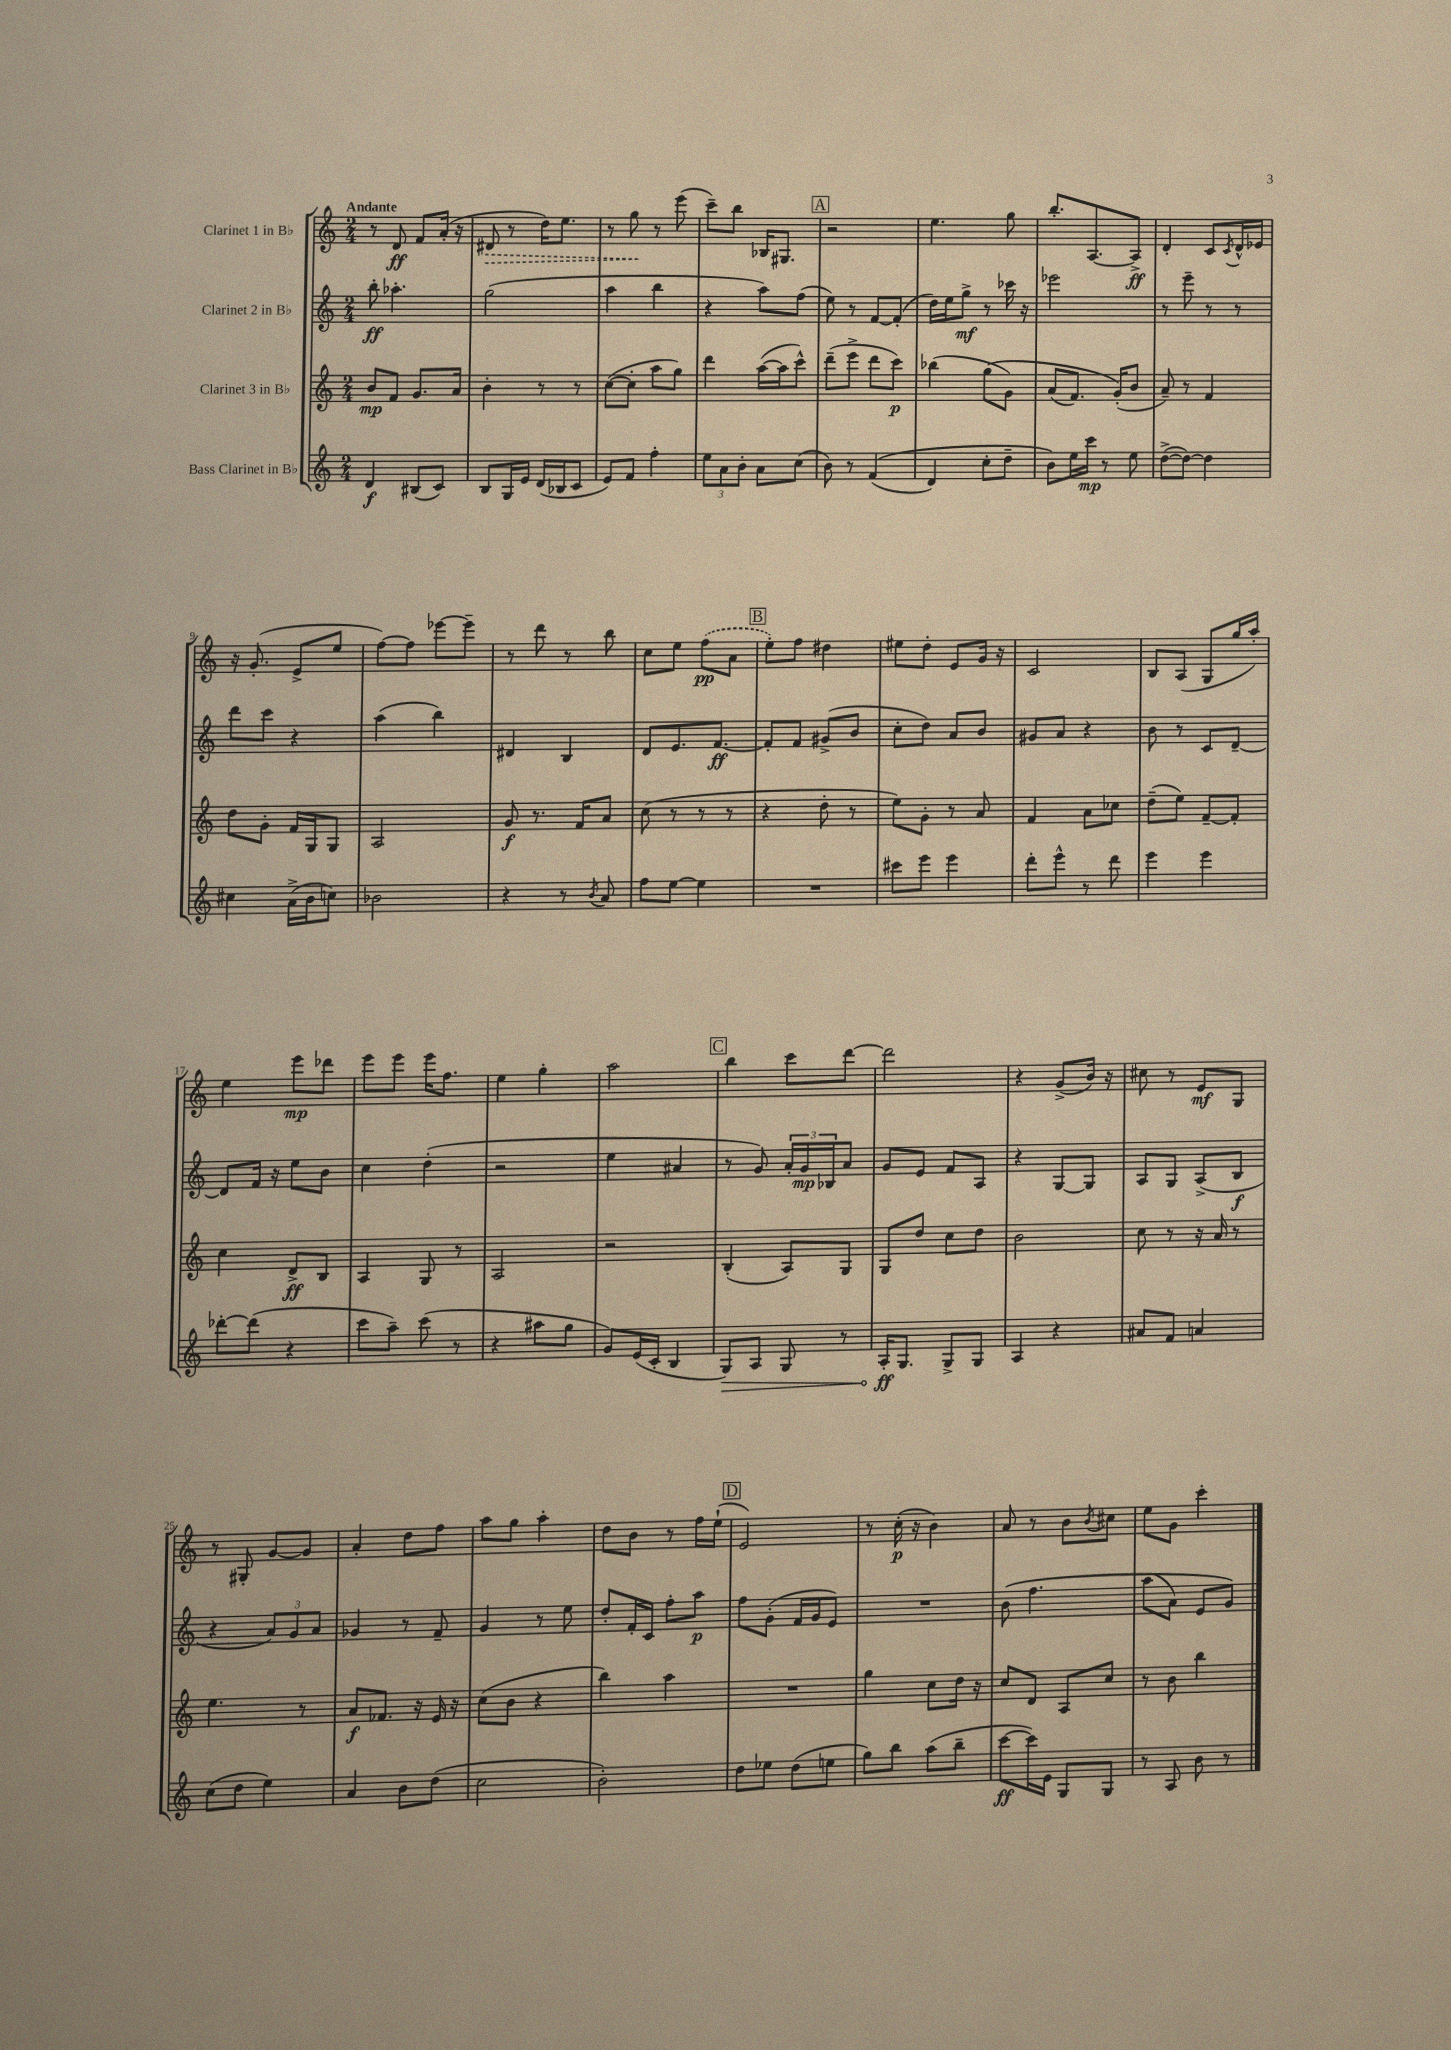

**kern	**kern	**kern	**kern
*staff4	*staff3	*staff2	*staff1
*clefG2	*clefG2	*clefG2	*clefG2
*k[]	*k[]	*k[]	*k[]
*M2/4	*M2/4	*M2/4	*M2/4
4d	8b	8bb'	8r
.	8f	4.aa-'	8d
(8B#	8.g	.	8f
8c)	.	.	(16a'
.	16a	.	16r
=	=	=	=
8B	4b'	(2gg	8d#
16G	.	.	8r
16e	.	.	.
(16d	8r	.	16dd)
16B-	.	.	8.ee
8c	8r	.	.
=	=	=	=
8e)	([8cc	4aa	8r
8f	8cc']	.	8gg
4ff'	8aa	4bb	8r
.	8gg)	.	(8eee
=	=	=	=
12ee	4ddd	4r	8ccc~)
12a	.	.	.
.	.	.	8bb
12b'	.	.	.
8a	([16aa	8aa)	16B-
.	16aa]	.	8.G#
(8cc	8ccc^^)	(8ff	.
=	=	=	=
8b)	(8ddd~	8ee)	2r
8r	8eee^	8r	.
&((4f	8ddd	[8f	.
.	8ccc)	(8f']	.
=	=	=	=
4d)	(4bb-	16dd)	4.ee
.	.	16ee	.
.	.	8gg^	.
8cc'	&(8gg	8r	.
8dd~	8g)	16ccc-	8gg
.	.	16r	.
=	=	=	=
8b&)	(8a	2eee-	8.bb'
16ee	8.f)	.	.
16ccc	.	.	[8.A
8r	.	.	.
.	(16g'&)	.	.
8ee	8b	.	8A^]
=	=	=	=
([8dd^	8a~)	8r	4d'
8dd_)	8r	8eee~	.
4dd]	4f	8r	8c
.	.	.	8qc
.	.	8r	16d^^
.	.	.	16e-
=	=	=	=
4cc#	8dd	8ddd	16r
.	.	.	(8.g'
.	8g'	8ccc	.
(16a^	16f	4r	8e^
16b	16G	.	.
8cc)	8G	.	8ee
=	=	=	=
2b-	2A	(4aa	[8ff)
.	.	.	8ff]
.	.	4bb)	[8eee-
.	.	.	8eee-~]
=	=	=	=
4r	8g	4d#	8r
.	8.r	.	8ddd
8r	.	4B	8r
.	16f	.	.
8qb	.	.	.
8a	8a	.	8bb
=	=	=	=
8ff	(8cc	8d	8cc
[8ee	8r	8.e	8ee
4ee]	8r	.	(8ff
.	.	[8.f	.
.	8r	.	8a
=	=	=	=
2r	4r	8f']	8ee')
.	.	8f	8ff
.	8dd'	(8g#^	4dd#
.	8r	8b	.
=	=	=	=
8ccc#	8ee)	8cc'	8ee#
8eee	8g'	8dd)	8dd'
4eee	8r	8a	8e
.	8a	8b	16g
.	.	.	16r
=	=	=	=
8ddd'	4f	8g#	2c
8eee^^	.	8a	.
8r	8a	4r	.
8ddd	8cc-	.	.
=	=	=	=
4eee	(8dd~	8b	8B
.	8ee)	8r	(8A
4eee	[8f~	8c	8G
.	8f']	[8d~	16gg
.	.	.	16aa')
=	=	=	=
[8ddd-'	4cc	8d]	4ee
(8ddd-]	.	16f	.
.	.	16r	.
4r	8d^	8ee	8eee
.	8B	8b	8ddd-
=	=	=	=
8ccc	4A	4cc	8eee
8aa~)	.	.	8eee
(8ccc	8G	(4dd'	16eee
.	.	.	8.ff
8r	8r	.	.
=	=	=	=
4r	2A	2r	4ee
8aa#	.	.	4gg'
8gg	.	.	.
=	=	=	=
8g)	2r	4ee	2aa
(16e	.	.	.
16c'	.	.	.
4B	.	4a#	.
=	=	=	=
8G)	(4B'	8r	4bb
8A	.	8g)	.
8G	8A)	24a'	8ccc
.	.	24g	.
.	.	24B-	.
8r	8G	8a	[8ddd
=	=	=	=
16A'	8G	8g	2ddd]
8.G	.	.	.
.	8dd	8e	.
8G^	8cc	8f	.
8G	8dd	8A	.
=	=	=	=
4A	2b	4r	4r
4r	.	[8G	(8g^
.	.	8G]	16b)
.	.	.	16r
=	=	=	=
8a#	8cc	8A	8cc#
8f	8r	8G	8r
4a	16r	(8A^	8e
.	16a	.	.
.	8r	8B	8G
=	=	=	=
(8cc	4.ee	4r	8r
8dd	.	.	8G#'
4ee)	.	12a)	[8g
.	.	12g	.
.	8r	.	8g]
.	.	12a	.
=	=	=	=
4a	8a	4g-	4a'
.	8.f-	.	.
8b	.	8r	8dd
.	16r	.	.
(8dd	16e	8f~	8ff
.	16r	.	.
=	=	=	=
2cc	(8cc	4g	8aa
.	8b	.	8gg
.	4r	8r	4aa'
.	.	8ee	.
=	=	=	=
2b')	4bb)	8dd'	8dd
.	.	16f'	8b
.	.	16c	.
.	4aa	8ff'	8r
.	.	8aa	16ff
.	.	.	(16ee`
=	=	=	=
8dd	2r	8ff	2e)
8ee-	.	(8g'	.
(8dd	.	16f	.
.	.	16g	.
8ee	.	8e)	.
=	=	=	=
8gg)	4gg	2r	8r
8bb	.	.	(16cc'
.	.	.	16r
(8aa	8cc	.	4b)
8bb~	16dd	.	.
.	16r	.	.
=	=	=	=
[8ccc	8cc	&(8b	8a
16ccc])	8d	4.ff	8r
16e	.	.	.
8G	8A	.	8b
.	.	.	8qb
8G	8cc	.	8cc#
=	=	=	=
8r	8r	(8aa	8ee
8A	8b	8a)	8g
8b	4bb	8e	4ccc'
8r	.	8g&)	.
==	==	==	==
*-	*-	*-	*-
